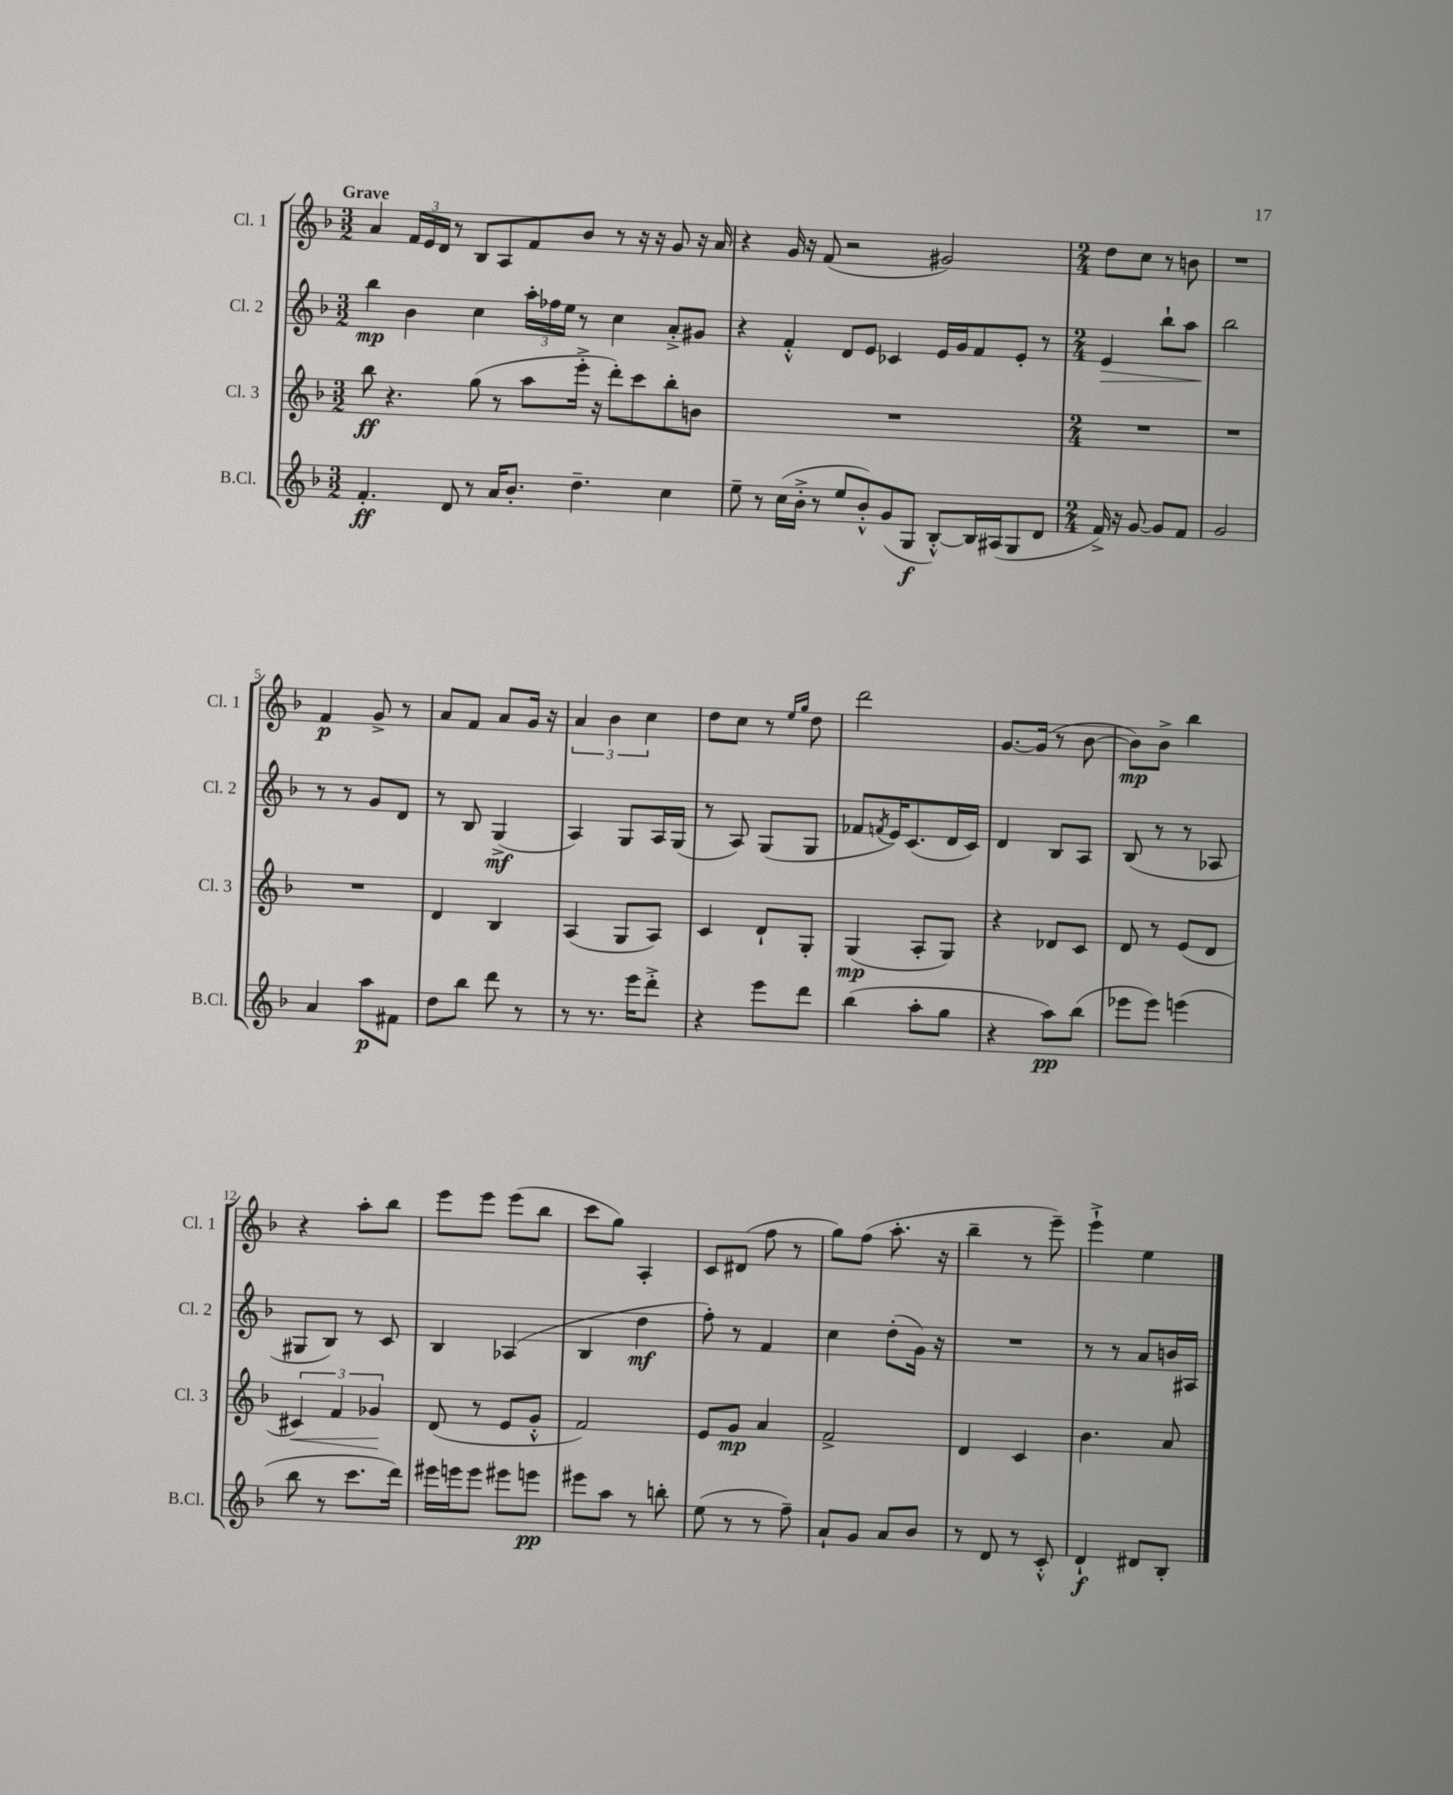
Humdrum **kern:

**kern	**kern	**kern	**kern
*staff4	*staff3	*staff2	*staff1
*clefG2	*clefG2	*clefG2	*clefG2
*k[b-]	*k[b-]	*k[b-]	*k[b-]
*M3/2	*M3/2	*M3/2	*M3/2
4.f'	8bb-	4bb-	4a
.	4.r	.	.
.	.	4b-	24f
.	.	.	24e
.	.	.	24d
8d	.	.	8r
8r	(8gg	4cc	8B-
16a	8r	.	8A
8.b-'	.	.	.
.	8aa	24aa'	8f
.	.	24ff-	.
.	.	24ee	.
4.dd~	16eee'^	8r	8b-
.	16r	.	.
.	8ddd')	4cc	8r
.	8ccc	.	16r
.	.	.	16r
4cc	8bb-'	8a'^	8g
.	8b	8g#	16r
.	.	.	16a
=	=	=	=
8ee~	1.r	4r	4r
8r	.	.	.
(16cc	.	4f'^^	16g
16b-'^	.	.	16r
8r	.	.	(8f
8ee	.	8d	2r
8b-'^^)	.	8e	.
(8g	.	4c-	.
8G	.	.	.
[8B-'^^)	.	16e	2g#)
.	.	16g	.
16B-]	.	8f	.
(16A#	.	.	.
8G	.	8e'	.
8d	.	8r	.
=	=	=	=
*M2/4	*M2/4	*M2/4	*M2/4
16f^)	2r	4e	8dd
16r	.	.	.
[8g	.	.	8cc
8g]	.	8bb-`	8r
8f	.	8aa	8b
=	=	=	=
2g	2r	2bb-	2r
=	=	=	=
4a	2r	8r	4f
.	.	8r	.
8aa	.	8g	8g^
8f#	.	8d	8r
=	=	=	=
8dd	4d	8r	8a
8bb-	.	8B-	8f
8ddd	4B-	(4G^	8a
8r	.	.	16g
.	.	.	16r
=	=	=	=
8r	(4A	4A)	6a
8.r	.	.	.
.	.	.	6b-
.	8G	8G	.
16eee	.	.	.
.	.	.	6cc
8ddd'^	8A)	16A	.
.	.	(16G	.
=	=	=	=
4r	4c	8r	8dd
.	.	8A)	8cc
8eee	8d`	(8G	8r
.	.	.	16qqee
.	.	.	16qqgg
8ddd	8G'	8G	8dd
=	=	=	=
(4bb-	(4G	8f-	2ddd
.	.	8qf	.
.	.	16e)	.
.	.	(8.c	.
8aa'	8A'	.	.
8gg	8G)	16d	.
.	.	16c)	.
=	=	=	=
4r	4r	4d	[8.g
.	.	.	(16g]
8aa)	8d-	8B-	8r
(8bb-	8c	8A	[8b-
=	=	=	=
8eee-	8d	(8B-	8b-])
8eee-)	8r	8r	8b-^
(4eee	(8e	8r	4bb-
.	8d	8A-	.
=	=	=	=
8bb-	6c#)	8G#	4r
8r	.	8B-)	.
.	6f	.	.
8.ccc	.	8r	8aa'
.	6g-	.	.
.	.	8c	8bb-
16ddd)	.	.	.
=	=	=	=
16eee#	(8d	4B-	8eee
16eee	.	.	.
8eee	8r	.	8eee
8eee#	8e	(4A-	(8eee
8eee	8g'^^	.	8bb-
=	=	=	=
8eee#	2f)	4B-	8ccc
8aa	.	.	8gg)
8r	.	4dd	4A'
8bb'	.	.	.
=	=	=	=
(8ee	8e	8ff')	8c
8r	8g	8r	(8d#
8r	4a	4f	8ff
8ff~)	.	.	8r
=	=	=	=
8a`	2f^	4cc	8gg)
8g	.	.	(8ff
8a	.	(8dd'	8.aa'
8b-	.	16g)	.
.	.	16r	16r
=	=	=	=
8r	4d	2r	4bb-~
8d	.	.	.
8r	4c	.	8r
8c'^^	.	.	8eee~)
=	=	=	=
4d`	4.b-	8r	4eee`^
.	.	8r	.
8d#	.	8a	4ee
8B-'	8a	16b	.
.	.	16A#	.
==	==	==	==
*-	*-	*-	*-
